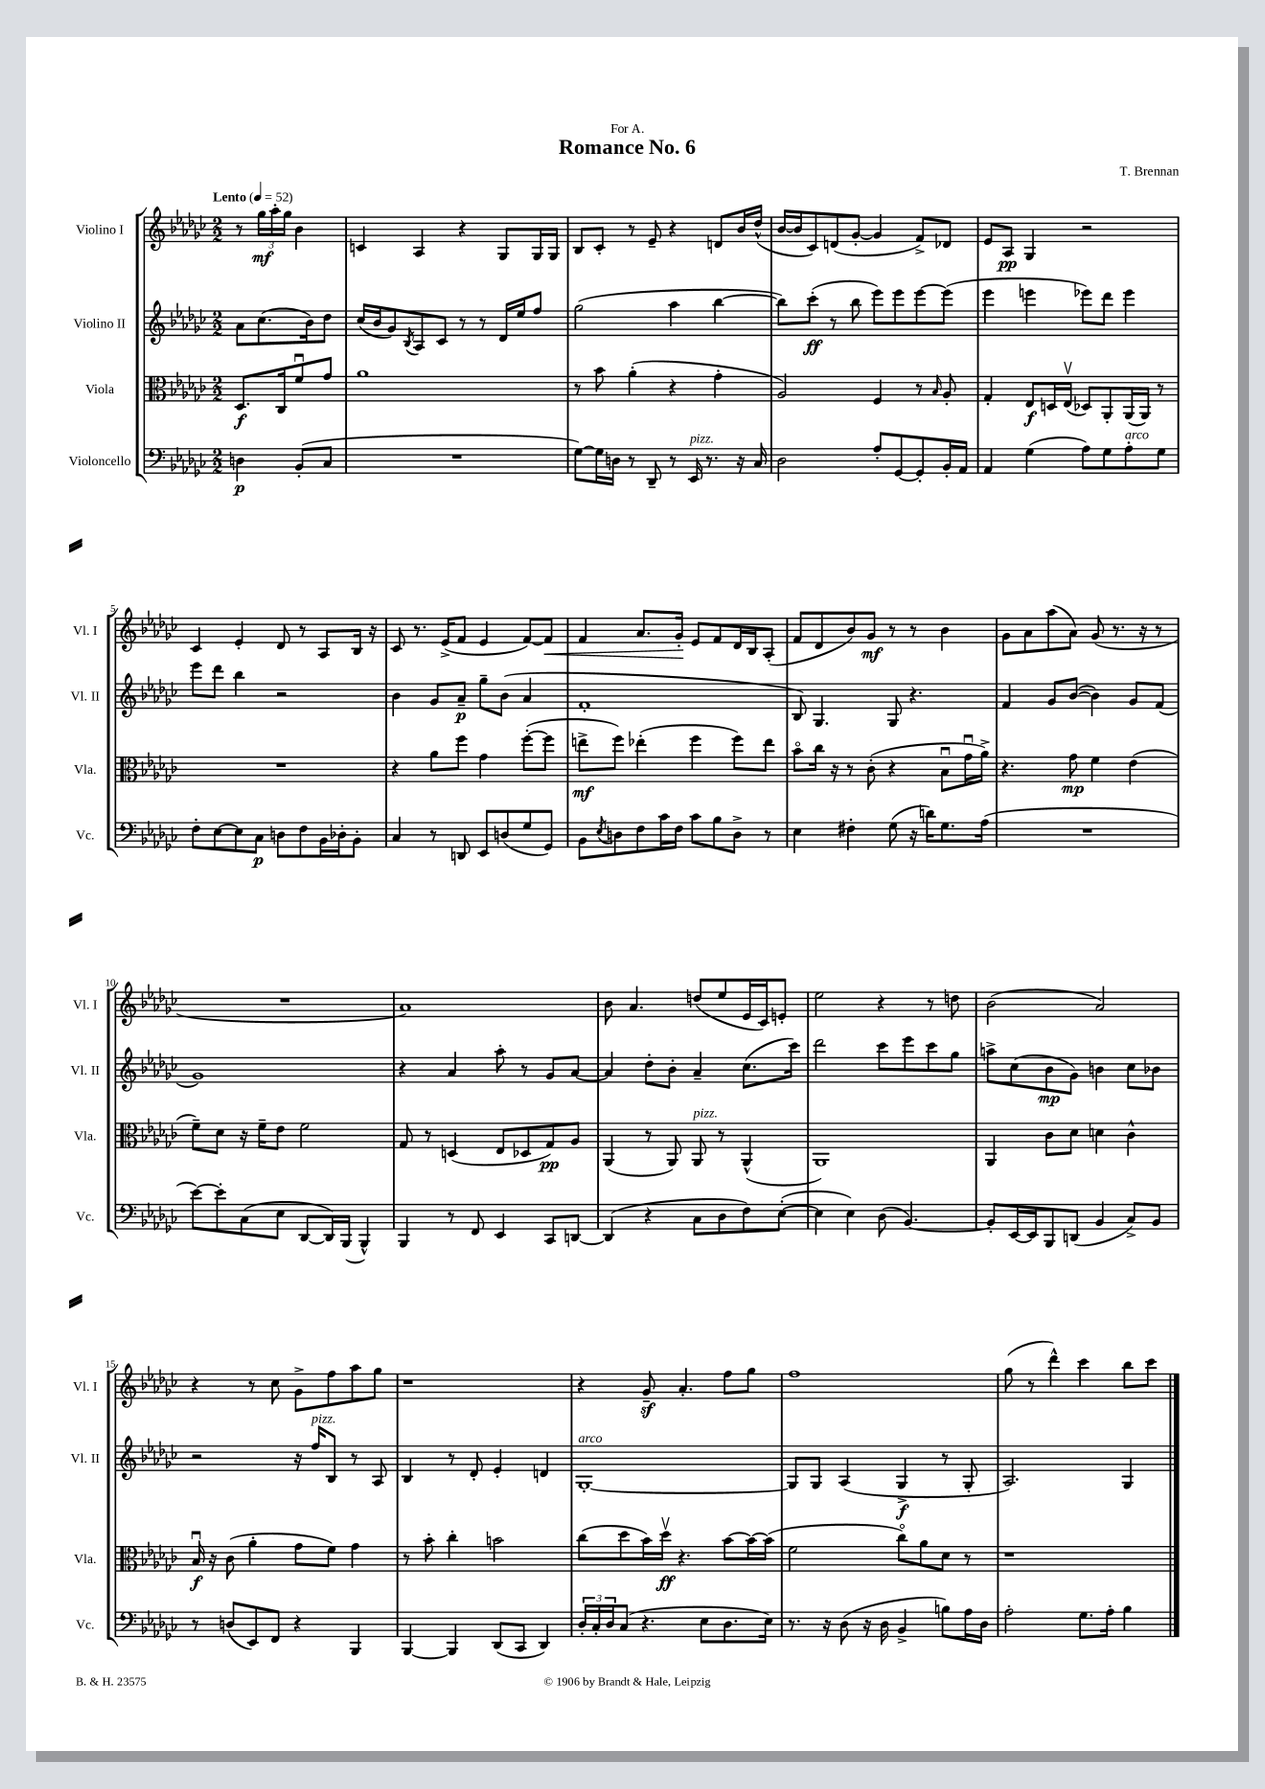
\header { title = "Romance No. 6" composer = "T. Brennan" dedication = "For A." }
<<
\new StaffGroup <<
\new Staff = "s0" \with { instrumentName = "Violino I" shortInstrumentName = "Vl. I" } {
    \clef treble \key ges \major \numericTimeSignature \time 2/2 \partial 2 \tempo "Lento" 4 = 52
    r8 \tuplet 3/2 { ges''16\mf aes''16-. ges''16 } bes'4 |
    c'4 aes4 r4 ges8 ges16 ges16 |
    bes8 ces'8-. r8 ees'8-- r4 d'8 bes'16 des''16-^( |
    bes'16~ bes'16 ces'8) d'8( ges'8~-. ges'4 f'8->) des'8 |
    ees'8 aes8\pp ges4 r2 |
    ces'4 ees'4-. des'8 r8 aes8 bes16 r16 |
    ces'8 r8. ees'16->( f'8 ees'4 f'8~) f'8\< |
    f'4 aes'8. ges'16-.\! ees'8 f'8 des'16 bes16 aes8-.( |
    f'8 des'8 bes'8) ges'8\mf r8 r8 bes'4 |
    ges'8 aes'8 aes''8( aes'8) ges'8( r8. r16 r8 |
    R1 |
    aes'1) |
    bes'8 aes'4. d''8( ees''8 ees'16 ces'16) e'8-. |
    ees''2 r4 r8 d''8 |
    bes'2( aes'2) |
    r4 r8 ces''8 ges'8-> f''8 aes''8 ges''8 |
    r1 |
    r4 ges'8--\sf aes'4.-. f''8 ges''8 |
    f''1 |
    ges''8( r8 des'''4-^) ces'''4 bes''8 ces'''8 \bar "|." |
}
\new Staff = "s1" \with { instrumentName = "Violino II" shortInstrumentName = "Vl. II" } {
    \clef treble \key ges \major \numericTimeSignature \time 2/2 \partial 2
    aes'8 ces''8.( bes'16) des''8 |
    ces''16( bes'16 ges'8) \acciaccatura { bes8 } aes8 ces'8 r8 r8 des'16 ees''16 f''8 |
    ges''2( aes''4 bes''4~ |
    bes''8) ces'''8-.\ff( r8 bes''8 ees'''8) ees'''8 ees'''8~ ees'''8( |
    ees'''4 e'''4 ees'''8) des'''8 ees'''4 |
    ees'''8 des'''8 bes''4 r2 |
    bes'4 ges'8 aes'8--\p ges''8-- bes'8( aes'4 |
    f'1-. |
    bes8) ges4. ges8 r4. |
    f'4 ges'8 bes'8~( bes'4) ges'8 f'8( |
    ges'1) |
    r4 aes'4 aes''8-. r8 ges'8 aes'8~ |
    aes'4 des''8-. bes'8-. aes'4-- ces''8.( ces'''16) |
    des'''2 ces'''8 ees'''8 ces'''8 ges''8 |
    a''8-> ces''8( bes'8\mp ges'8) b'4 ces''8 bes'8 |
    r2 r16 f''16^\markup { \italic "pizz." } bes8 r8 aes8 |
    bes4 r8 des'8-. ees'4-. d'4 |
    ges1~-.^\markup { \italic "arco" } |
    ges8 ges8 aes4( ges4->\f r8 ges8-. |
    aes2.) ges4 \bar "|." |
}
\new Staff = "s2" \with { instrumentName = "Viola" shortInstrumentName = "Vla." } {
    \clef alto \key ges \major \numericTimeSignature \time 2/2 \partial 2
    des8.\f ces16 f'8\downbow ges'8 |
    aes'1 |
    r8 bes'8 aes'4-.( r4 ges'4-. |
    aes2) f4 r8 \grace { bes16 } aes8-. |
    ges4-. ees8\f d16 ees16\upbow( des8) aes,8-. aes,16( aes,16) r8 |
    R1 |
    r4 aes'8 f''8 ges'4 f''8~-.( f''8 |
    e''8->\mf f''8) ees''4-.( f''4 f''8) ees''8 |
    bes'8\flageolet ces''16 r16 r8 ces'8-.( r4 bes8\downbow ges'16\downbow aes'16->) |
    r4. ges'8\mp f'4 ees'4( |
    f'8--) des'8 r16 f'16-- ees'8 f'2 |
    ges8 r8 d4( ees8 des8 ges8\pp) aes8 |
    aes,4( r8 aes,8) aes,8^\markup { \italic "pizz." } r8 aes,4-^( |
    aes,1) |
    aes,4 ces'8 des'8 d'4 ces'4-^ |
    bes16\downbow\f r16 ces'8( aes'4-. ges'8 f'8) ges'4 |
    r8 bes'8-. ces''4-. b'2 |
    ces''8( des''8 bes'16) des''16\upbow\ff r4. bes'8~ bes'16~ bes'16( |
    f'2 ces''8\flageolet) aes'8 des'8 r8 |
    r1 \bar "|." |
}
\new Staff = "s3" \with { instrumentName = "Violoncello" shortInstrumentName = "Vc." } {
    \clef bass \key ges \major \numericTimeSignature \time 2/2 \partial 2
    d4\p bes,8-.( ces8 |
    R1 |
    ges8~) ges16 d16 r8 des,8-- r8 ees,16^\markup { \italic "pizz." } r8. r16 ces16 |
    des2 aes8-. ges,8~ ges,8-. bes,16-. aes,16 |
    aes,4 ges4( aes8) ges8 aes8-.^\markup { \italic "arco" } ges8 |
    f8-. ees8~ ees8 ces8\p d8 f8 bes,16 des16-. bes,8-. |
    ces4 r8 d,8 ees,8 d8( ges8 ges,8) |
    bes,8 \acciaccatura { ees8 } d8 f8 ces'16 f16 ces'8 bes8 d8-> r8 |
    ees4 fis4-. ges8( r16 d'16) ges8. aes16( |
    R1 |
    ees'8~) ees'8-. ces8( ees8 des,8~ des,16) bes,,16( bes,,4-^) |
    bes,,4 r8 f,8 ees,4 ces,8 d,8~ |
    d,4( r4 ces8 des8 f8) ees8~-.( |
    ees4 ees4) des8( bes,4.~) |
    bes,8-. ees,16~ ees,16 bes,,8 d,8( bes,4 ces8->) bes,8 |
    r8 d8( ees,8) f,8 r4 bes,,4 |
    bes,,4~ bes,,4 des,8( ces,8 des,4) |
    \tuplet 3/2 { des16-. ces16-. des16 } ces8( r4. ees8 des8. ees16) |
    r8. r16 des8( r16 des16 bes,4-> b8) aes16 des16 |
    aes2-. ges8. aes16-. bes4 \bar "|." |
}
>>
>>
